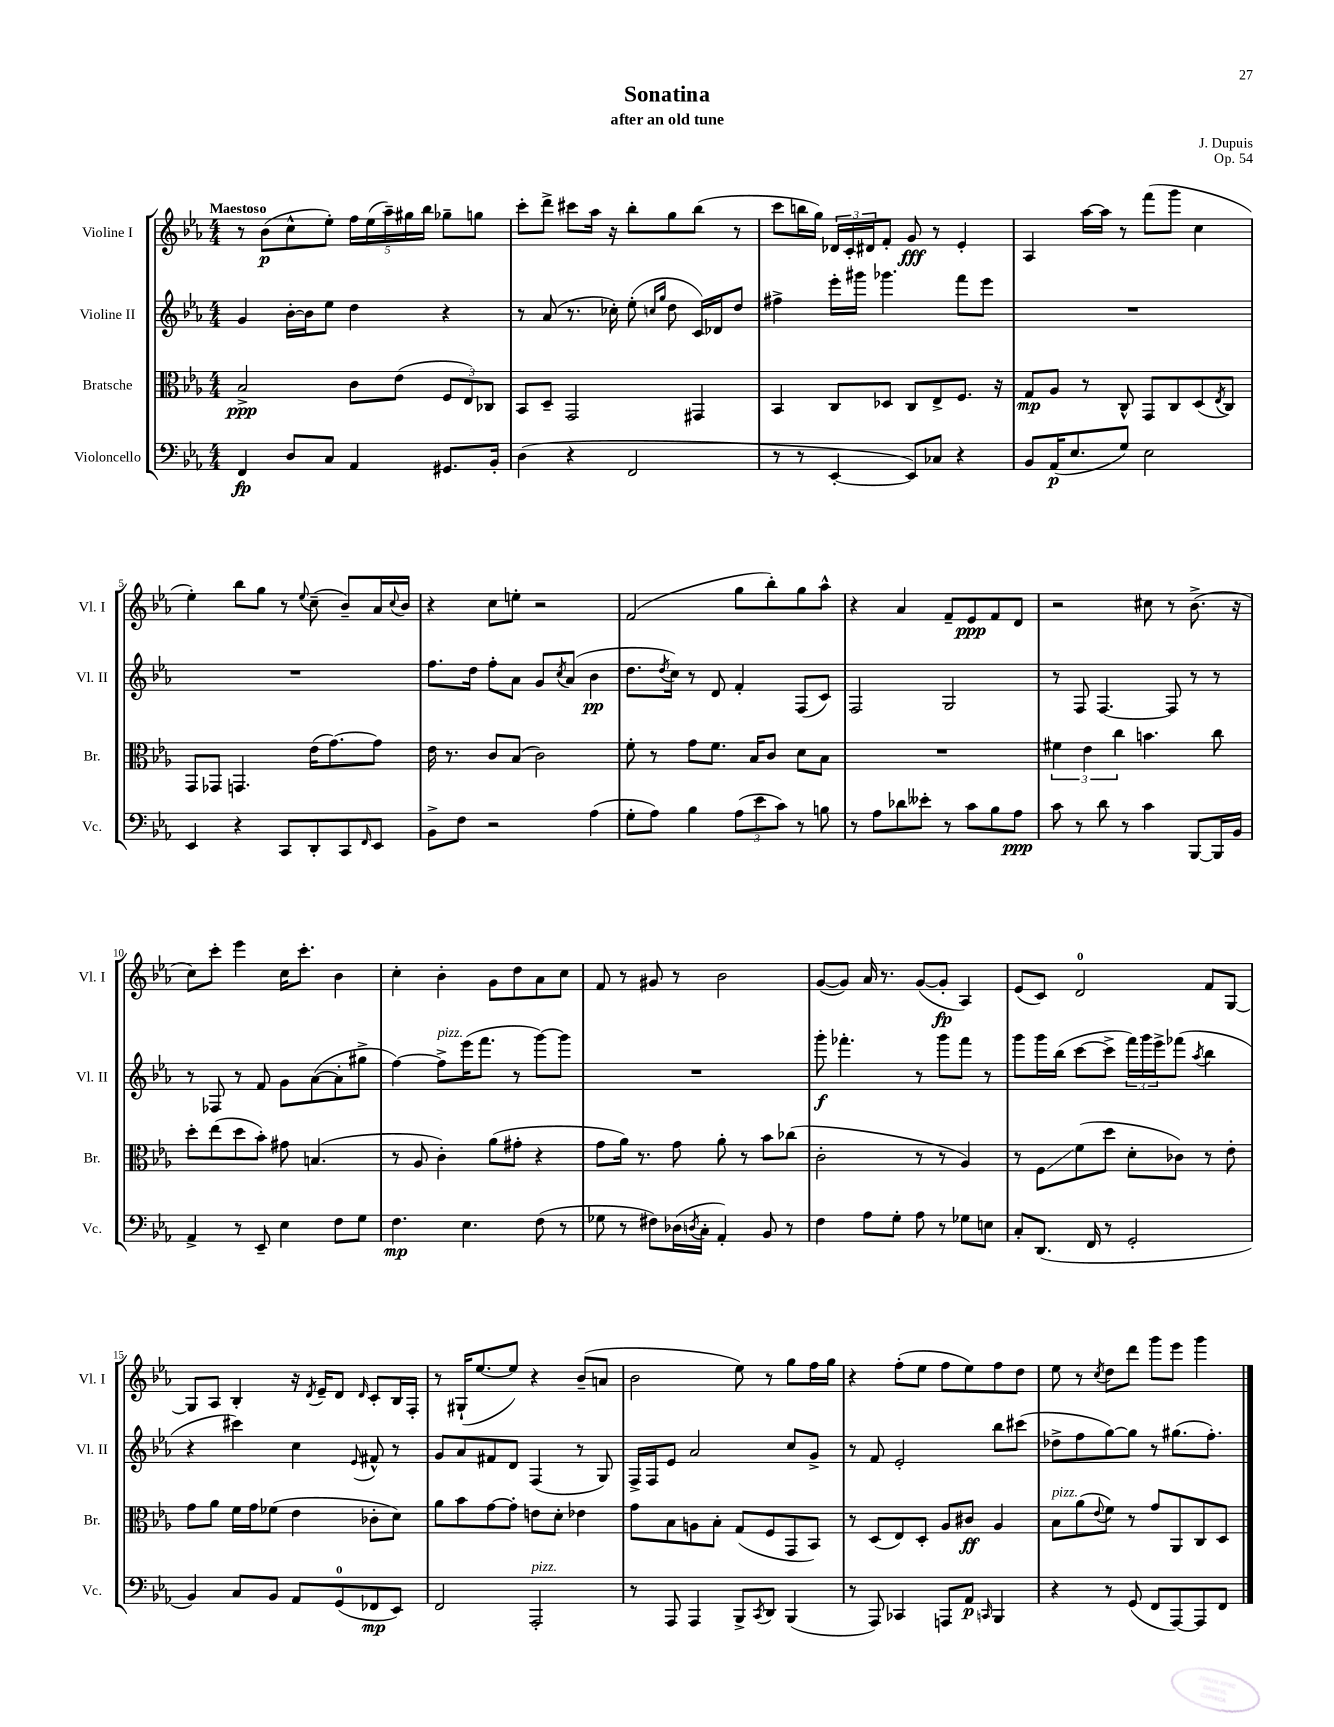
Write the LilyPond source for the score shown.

\header { title = "Sonatina" composer = "J. Dupuis" subtitle = "after an old tune" opus = "Op. 54" }
<<
\new StaffGroup <<
\new Staff = "s0" \with { instrumentName = "Violine I" shortInstrumentName = "Vl. I" } {
    \clef treble \key ees \major \numericTimeSignature \time 4/4 \tempo "Maestoso"
    r8 bes'8\p( c''8-^ ees''8-.) \tuplet 5/4 { f''16 ees''16( aes''16--) gis''16 bes''16 } ges''8-- g''8 |
    c'''8-. d'''8-> cis'''8 aes''16 r16 bes''8-. g''8 bes''8( r8 |
    c'''8 b''16 g''16) \tuplet 3/2 { des'16 c'16-. dis'16 } f'8-. g'8\fff r8 ees'4-. |
    aes4 aes''16~ aes''16 r8 f'''8( g'''8 c''4 |
    ees''4-.) bes''8 g''8 r8 \appoggiatura { ees''8 } c''8--( bes'8--) aes'16 \appoggiatura { c''8 } bes'16 |
    r4 c''8 e''8-. r2 |
    f'2( g''8 bes''8-.) g''8 aes''8-^ |
    r4 aes'4 f'8-- ees'8\ppp f'8 d'8 |
    r2 cis''8 r8 bes'8.->( r16 |
    c''8) c'''8-. ees'''4 c''16 c'''8.-. bes'4 |
    c''4-. bes'4-. g'8 d''8 aes'8 c''8 |
    f'8 r8 gis'8 r8 bes'2 |
    g'8~( g'8) aes'16 r8. g'8~( g'8-.\fp aes4) |
    ees'8( c'8) d'2-0 f'8 g8~ |
    g8 aes8 bes4-. r16 \acciaccatura { d'8 } ees'16-- d'8 \grace { d'16 } c'8-. bes16 f16-. |
    r8 gis16-!( ees''8.~ ees''8) r4 bes'8--( a'8 |
    bes'2 ees''8) r8 g''8 f''16 g''16 |
    r4 f''8-.( ees''8 f''8 ees''8) f''8 d''8 |
    ees''8 r8 \acciaccatura { c''8 } d''8 d'''8 g'''8 ees'''8 g'''4 \bar "|." |
}
\new Staff = "s1" \with { instrumentName = "Violine II" shortInstrumentName = "Vl. II" } {
    \clef treble \key ees \major \numericTimeSignature \time 4/4
    g'4 bes'16~-. bes'16 ees''8 d''4 r4 |
    r8 aes'8( r8. ces''16-.) ees''8-.( \grace { c''16 g''16 } d''8 c'16) des'16 d''8 |
    fis''4-> ees'''16-. gis'''16 ges'''4. f'''8 ees'''8 |
    R1 |
    R1 |
    f''8. d''16 f''8-. aes'8 g'8 \acciaccatura { c''8 } aes'8( bes'4\pp |
    d''8. \acciaccatura { d''8 } c''16) r8 d'8 f'4-. f8( c'8) |
    f2 g2 |
    r8 f8 f4.~ f8 r8 r8 |
    r8 fes8 r8 f'8 g'8 aes'8~( aes'8-. gis''8-> |
    f''4~) f''8->^\markup { \italic "pizz." } ees'''16( f'''8. r8 g'''8~) g'''8 |
    R1 |
    g'''8-.\f fes'''4.-. r8 g'''8 fes'''8 r8 |
    g'''8 g'''16 bes''16( c'''8~ c'''8-> \tuplet 3/2 { f'''16) g'''16 ees'''16-> } fes'''8( \acciaccatura { aes''8 } bes''4 |
    r4 cis'''4) c''4 \appoggiatura { ees'8 } fis'8-^ r8 |
    g'8 aes'8 fis'8 d'8 f4( r8 g8) |
    f16-> f16 ees'8 aes'2 c''8 g'8-> |
    r8 f'8 ees'2-. bes''8 cis'''8( |
    des''8-> f''8 g''8~) g''8 r8 gis''8.( f''8.-.) \bar "|." |
}
\new Staff = "s2" \with { instrumentName = "Bratsche" shortInstrumentName = "Br." } {
    \clef alto \key ees \major \numericTimeSignature \time 4/4
    bes2->\ppp c'8 ees'8( \tuplet 3/2 { f8 ees8) ces8 } |
    bes,8 d8-- g,2 gis,4 |
    bes,4 c8 des8 c8 ees8-> f8. r16 |
    g8\mp aes8 r8 c8-^ g,8 c8 d8( \acciaccatura { ees8 } c8) |
    g,8 ges,8 g,4. ees'16( g'8.~) g'8 |
    ees'16 r8. c'8 bes8( c'2) |
    f'8-. r8 g'8 f'8. bes16 c'8 d'8 bes8 |
    R1 |
    \tuplet 3/2 { fis'4 ees'4 c''4 } b'4. c''8 |
    d''8-. ees''8( d''8 bes'8-.) gis'8 b4.( |
    r8 aes8 c'4-.) aes'8( gis'8-. r4 |
    g'8 aes'16) r8. g'8 aes'8-. r8 bes'8 ces''8( |
    c'2-. r8 r8 aes4) |
    r8 f8\glissando f'8( d''8 d'8-. ces'8) r8 ees'8-. |
    g'8 aes'8 f'16 g'16 fes'8( ees'4 ces'8-. d'8) |
    aes'8 bes'8 g'8~ g'8-. e'8 d'8-. ees'4 |
    g'8 bes8 a8 bes8-. g8( f8 g,8 bes,8) |
    r8 d8( ees8) d8-. aes8 cis'8\ff aes4 |
    bes8^\markup { \italic "pizz." } aes'8( \appoggiatura { ees'8 } f'8) r8 g'8 aes,8 c8 d8 \bar "|." |
}
\new Staff = "s3" \with { instrumentName = "Violoncello" shortInstrumentName = "Vc." } {
    \clef bass \key ees \major \numericTimeSignature \time 4/4
    f,4\fp d8 c8 aes,4 gis,8. bes,16-. |
    d4( r4 f,2 |
    r8 r8 ees,4~-. ees,8) ces8 r4 |
    bes,8 aes,16\p( ees8. g8) ees2 |
    ees,4 r4 c,8 d,8-. c,8 \grace { f,16 } ees,8 |
    bes,8-> f8 r2 aes4( |
    g8-. aes8) bes4 \tuplet 3/2 { aes8( ees'8 c'8) } r8 b8 |
    r8 aes8 des'8 eeses'8-. r8 c'8 bes8 aes8\ppp |
    c'8 r8 d'8 r8 c'4 bes,,8~ bes,,16 bes,16 |
    aes,4-> r8 ees,8-- ees4 f8 g8 |
    f4.\mp ees4. f8( r8 |
    ges8 r8 fis8) des16( \acciaccatura { d8 } c16-. aes,4-.) bes,8 r8 |
    f4 aes8 g8-. aes8 r8 ges8 e8 |
    c8-. d,8.( f,16 r8 g,2-. |
    bes,4) c8 bes,8 aes,8 g,8-0( fes,8\mp ees,8) |
    f,2 aes,,2-.^\markup { \italic "pizz." } |
    r8 aes,,8 aes,,4 bes,,8-> \acciaccatura { c,8 } d,8 bes,,4( |
    r8 aes,,8) ces,4 a,,8 aes,8\p \grace { c,16 } bes,,4 |
    r4 r8 g,8( f,8 aes,,8~) aes,,8 f,8 \bar "|." |
}
>>
>>
